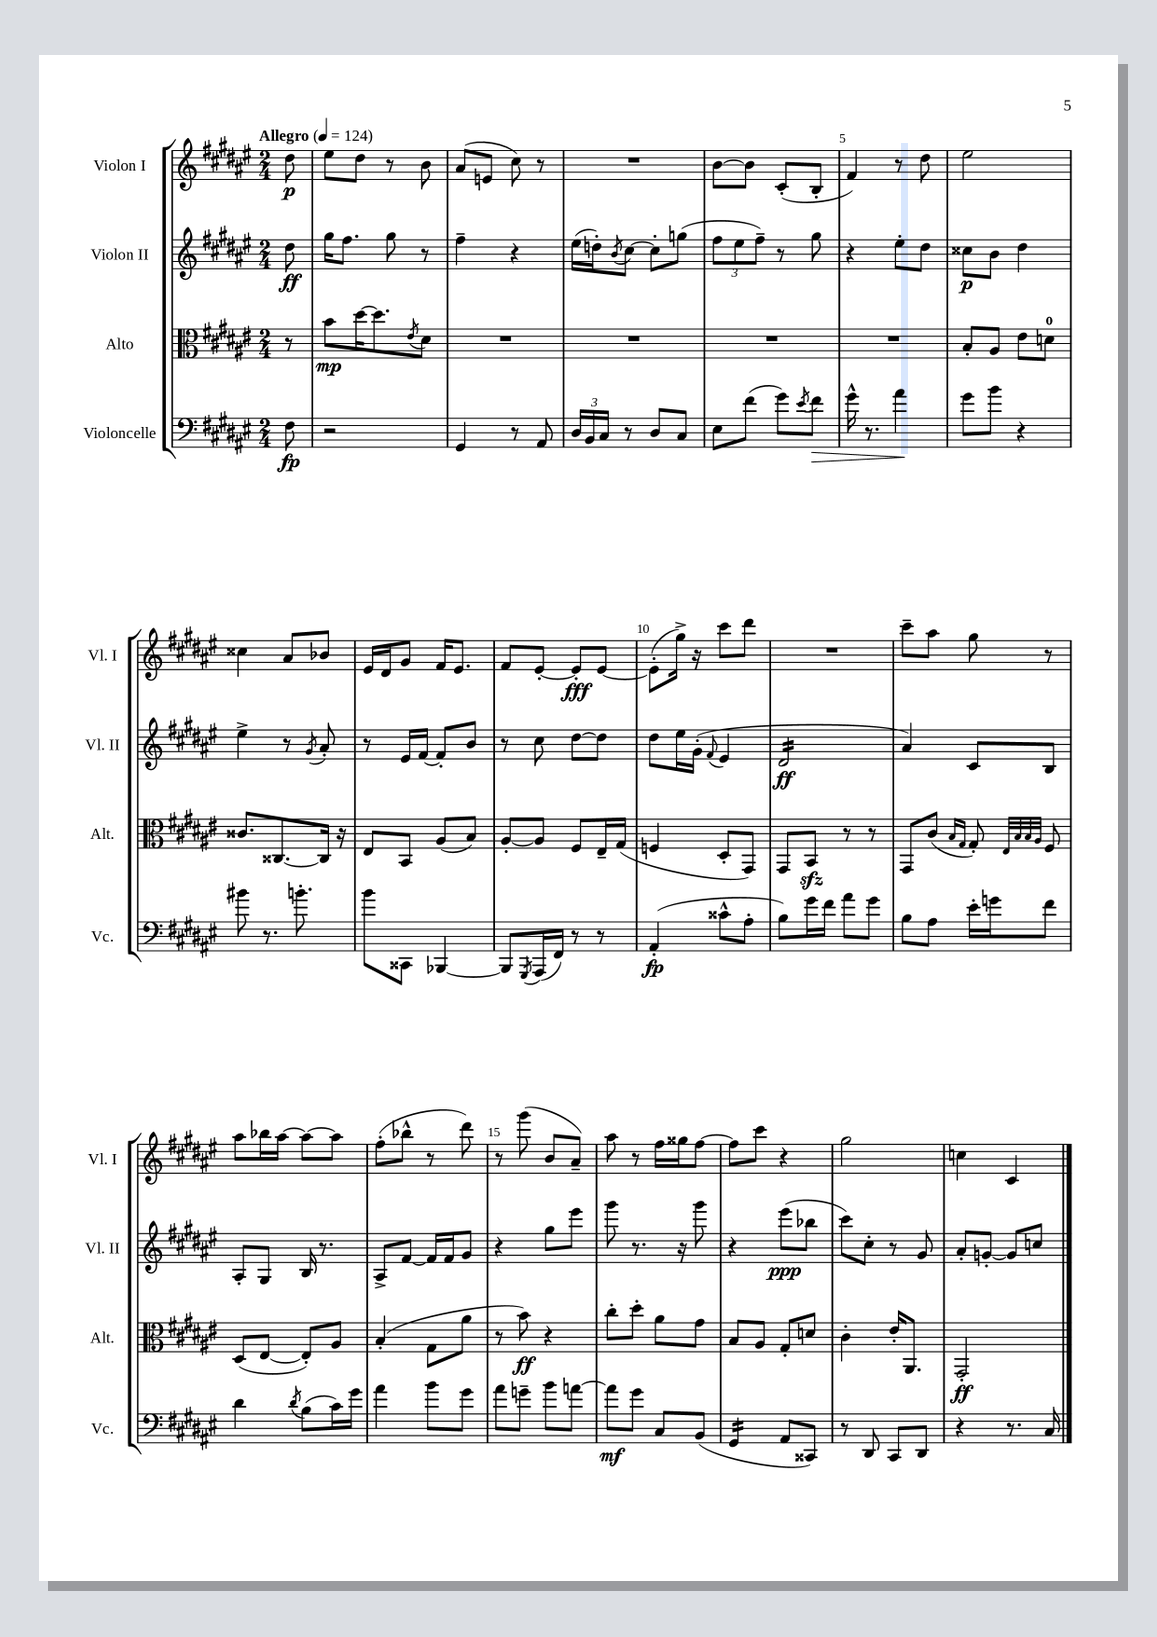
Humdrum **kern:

**kern	**kern	**kern	**kern
*staff4	*staff3	*staff2	*staff1
*clefF4	*clefC3	*clefG2	*clefG2
*k[f#c#g#d#a#e#]	*k[f#c#g#d#a#e#]	*k[f#c#g#d#a#e#]	*k[f#c#g#d#a#e#]
*M2/4	*M2/4	*M2/4	*M2/4
*MM124	*MM124	*MM124	*MM124
8F#\	8r	8dd#\	8dd#\
=	=	=	=
2r	8b\L	16gg#\LK	8ee#\L
.	.	8.ff#\J	.
.	[16dd#\K	.	8dd#\J
.	8.dd#\]	.	.
.	.	8gg#\	8r
.	8qe#/	.	.
.	8d#\J	8r	8b\
=	=	=	=
4GG#/	2r	4ff#~\	(8a#/L
.	.	.	8e/J
8r	.	4r	8cc#\)
8AA#/	.	.	8r
=	=	=	=
24D#/LL	2r	(16ee#\LL	2r
24BB/	.	.	.
.	.	16dd'\J)	.
24C#/JJ	.	.	.
.	.	8qb/	.
8r	.	[8cc#\J	.
8D#/L	.	8cc#'\]L	.
8C#/J	.	(8gg\J	.
=	=	=	=
8E#\L	2r	12ff#\L	[8b\L
.	.	12ee#\	.
(8f#\J	.	.	8b\]J
.	.	12ff#~\J)	.
8g#\L)	.	8r	(8c#'/L
8qe#/	.	.	.
8f#\J	.	8gg#\	8B'/J
=	=	=	=
16g#^^\	2r	4r	4f#/)
8.r	.	.	.
4a#\	.	8ee#'\L	8r
.	.	8dd#\J	8dd#\
=	=	=	=
8g#\L	8B'/L	8cc##\L	2ee#\
8b\J	8A#/J	8b\J	.
4r	8e#\L	4dd#\	.
.	8d\J	.	.
=	=	=	=
8b#\	8.c##/L	4ee#^\	4cc##\
8.r	.	.	.
.	[8.C##/	.	.
.	.	8r	8a#/L
8.b'\	.	.	.
.	.	8qg#/	.
.	16C##/]Jk	8a#'/	8b-/J
.	16r	.	.
=	=	=	=
8b\L	8E#/L	8r	16e#/LL
.	.	.	16d#/J
8CC##\J	8BB/J	16e#/LL	8g#/J
.	.	[16f#/JJ	.
[4BBB-/	(8A#/L	8f#'/]L	16f#/LK
.	.	.	8.e#/J
.	8B/J)	8b/J	.
=	=	=	=
8BBB-/]L	[8A#'/L	8r	8f#/L
8qGGG#/	.	.	.
(16AAA#/L	8A#/]J	8cc#\	[8e#'/J
16FF#/JJ)	.	.	.
8r	8F#/L	[8dd#\L	8e#'/]L
8r	16E#~/L	8dd#\]J	[8e#/J
.	(16G#/JJ	.	.
=	=	=	=
(4AA#'/	4F/	8dd#\L	(8e#'\]L
.	.	16ee#\L	16gg#^\Jk)
.	.	(16g#'\JJ	16r
.	.	8qqf#/	.
8c##^^\L	8D#'/L	4e#/	8ccc#\L
8A#'\J	8GG#/J)	.	8ddd#\J
=	=	=	=
8B\L)	8GG#/L	2d#/	2r
16g#\L	8BB/J	.	.
16f#\JJ	.	.	.
8a#\L	8r	.	.
8g#\J	8r	.	.
=	=	=	=
8B\L	8GG#/L	4a#/)	8ccc#~\L
8A#\J	(8c#/J	.	8aa#\J
.	16qqB/LL	.	.
.	16qqG#/JJ	.	.
16e#'\LL	8G#'/)	8c#/L	8gg#\
16g\J	.	.	.
.	32qqE#/LLL	.	.
.	32qqB/	.	.
.	32qqB/	.	.
.	32qqA#/JJJ	.	.
8f#\J	8F#/	8B/J	8r
=	=	=	=
4d#\	(8D#/L	8A#'/L	8aa#\L
.	[8E#/J	8G#/J	16bb-\L
.	.	.	[16aa#\JJ
8qd#/	.	.	.
(8B\L	8E#'/]L)	16B/	8aa#\_L
.	.	8.r	.
16c#\L)	8A#/J	.	8aa#\]J
16g#\JJ	.	.	.
=	=	=	=
4a#\	(4B'/	8A#^/L	(8ff#'\L
.	.	[8f#/J	8bb-^^\J
8b\L	8G#\L	16f#/]LL	8r
.	.	16f#/J	.
8g#\J	8a#\J	8g#/J	8ddd#\)
=	=	=	=
8a#\L	8r	4r	8r
8g~\J	8b\)	.	(8ggg#\
8b\L	4r	8gg#\L	8b/L
[8a\J	.	8eee#\J	8a#~/J)
=	=	=	=
8a\]L	8cc#'\L	8ggg#\	8aa#\
8g#\J	8dd#'\J	8.r	8r
8C#/L	8a#\L	.	16ff#\LL
.	.	16r	16gg##\J
(8BB/J	8g#\J	8ggg#\	[8ff#\J
=	=	=	=
4GG#/	8B/L	4r	8ff#\]L
.	8A#/J	.	8ccc#\J
8AA#/L	8G#'/L	(8eee#\L	4r
8CC##/J)	8d/J	8bb-\J	.
=	=	=	=
8r	4c#'\	8ccc#\L)	2gg#\
8DD#/	.	8cc#'\J	.
8CC#/L	16e#'/LK	8r	.
.	8.AA#/J	.	.
8DD#/J	.	8g#/	.
=	=	=	=
4r	2GG#'/	8a#'/L	4cc\
.	.	[8g'/J	.
8.r	.	8g/]L	4c#/
.	.	8cc/J	.
16C#/	.	.	.
==	==	==	==
*-	*-	*-	*-
